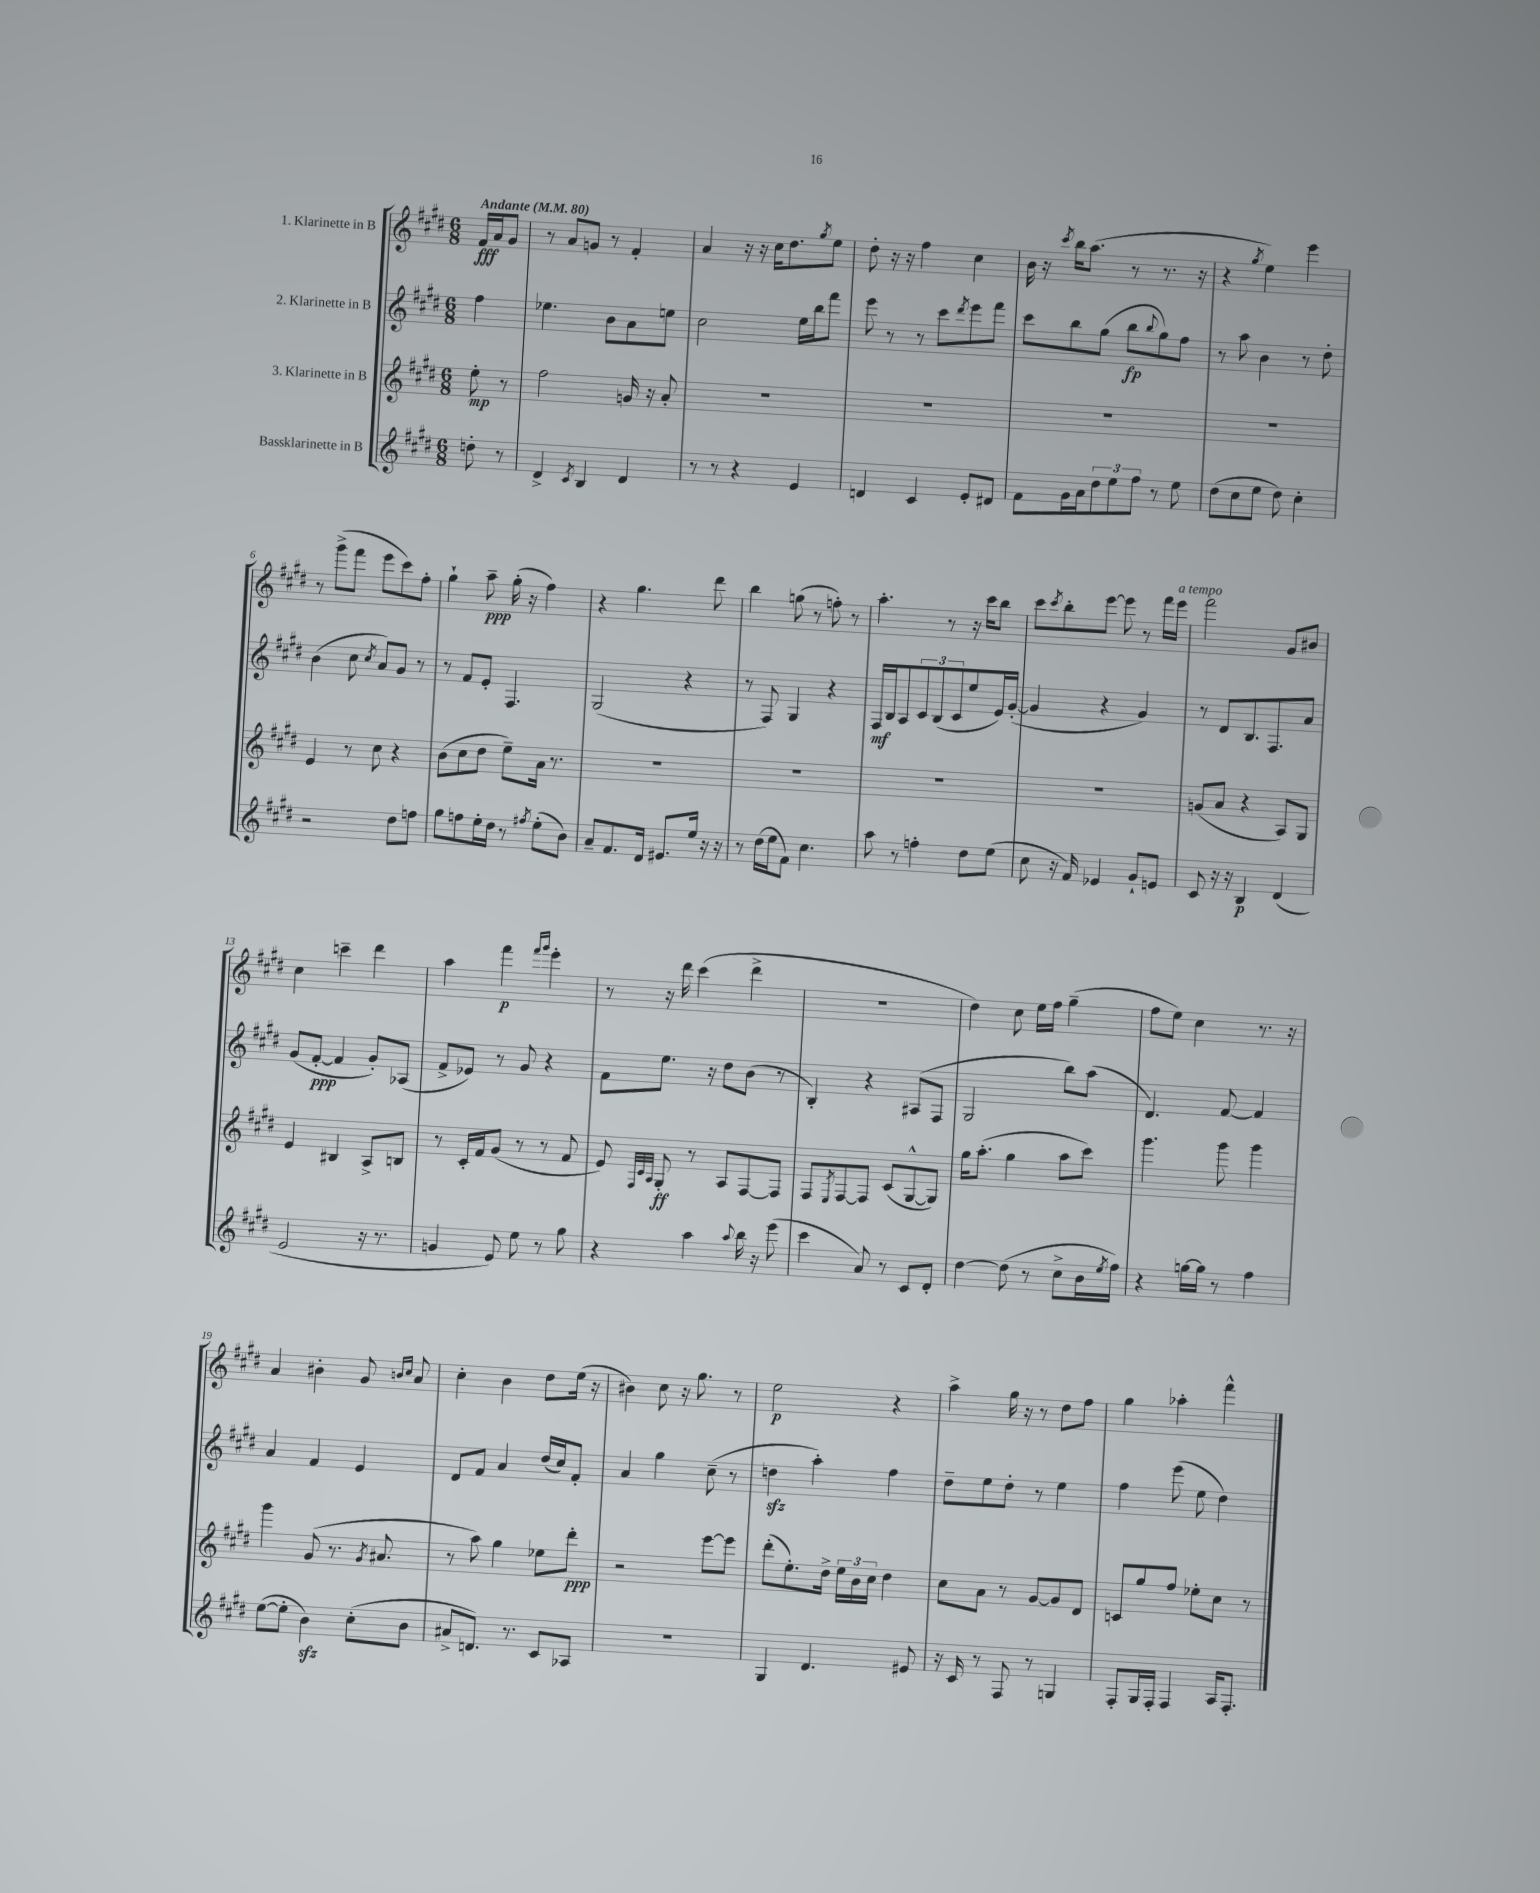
<<
\new StaffGroup <<
\new Staff = "s0" \with { instrumentName = "1. Klarinette in B" } {
    \clef treble \key e \major \numericTimeSignature \time 6/8 \partial 4 \tempo "Andante" 4 = 80
    fis'16\fff a'16 gis'8 |
    r8 a'8 g'8 r8 fis'4-. |
    a'4 r16 r16 cis''16 dis''8. \acciaccatura { gis''8 } e''8 |
    dis''8-. r16 r16 fis''4 cis''4 |
    b'16 r16 \acciaccatura { cis'''8 } b''16 a''8.( r8 r8. r16 |
    r4 \acciaccatura { gis''8 } e''4) e'''4 |
    r8 gis'''8->( fis'''8 e'''8 cis'''8) fis''8-. |
    gis''4-! a''8--\ppp gis''16-.( r16 fis''4) |
    r4 gis''4. dis'''8 |
    b''4 g''8( r8 f''8-.) r8 |
    a''4.-. r8 r16 cis'''16 b''8 |
    cis'''8 \acciaccatura { cis'''8 } b''8-. e'''8~ e'''8 r8 fis'''16 e'''16^\markup { \italic "a tempo" } |
    fis'''2 gis'8 bis'8 |
    cis''4 c'''4-- dis'''4 |
    a''4 fis'''4\p \grace { fis'''16 gis'''16 } e'''4-. |
    r8 r16 dis'''16 cis'''4( dis'''4-> |
    R2. |
    dis''4) cis''8 e''16 fis''16 gis''4--( |
    fis''8 e''8) cis''4 r8. r16 |
    a'4 bis'4-. gis'8 \grace { b'16 cis''16 } a'8 |
    cis''4-. b'4 dis''8 e''16( r16 |
    bis'4) cis''8 r16 gis''8. r8 |
    e''2\p r4 |
    a''4-> gis''16 r16 r8 dis''8 fis''8 |
    gis''4 aes''4-. fis'''4-^ \bar "|." |
}
\new Staff = "s1" \with { instrumentName = "2. Klarinette in B" } {
    \clef treble \key e \major \numericTimeSignature \time 6/8 \partial 4
    fis''4 |
    ees''4. b'8 a'8 e''8 |
    cis''2 e''16 b''16 fis'''8 |
    e'''8 r8 r8 cis'''8 \acciaccatura { dis'''8 } e'''8 fis'''8 |
    cis'''8 b''8 gis''8( b''8\fp \appoggiatura { b''8 } gis''8) fis''8 |
    r8 a''8 b'4 r8 dis''8-. |
    b'4( cis''8 \acciaccatura { cis''8 } a'8) gis'8 r8 |
    r8 fis'8 e'8-. fis4. |
    gis2( r4 |
    r8 fis8) gis4 r4 |
    fis16\mf b16 a8 \tuplet 3/2 { cis'8 b8( cis'8 } e''8 e'16) gis'16~-.( |
    gis'4 r4 gis'4) |
    r8 dis'8 b8. fis8. a'8 |
    gis'8( fis'8~-.\ppp fis'4 gis'8-.) aes8( |
    fis'8-> ees'8) r8 gis'8 r4 |
    fis'8 e''8. r16 dis''8 b'8( r8 |
    b4-.) r4 ais8( fis8 |
    gis2 b''8) a''8( |
    dis'4.) fis'8~ fis'4 |
    a'4 fis'4 e'4 |
    dis'8 fis'8 a'4 dis''16( cis''16) fis'8-. |
    a'4 gis''4 cis''8--( r8 |
    d''4\sfz a''4-.) fis''4 |
    dis''8-- e''8 dis''8-. r8 e''4 |
    fis''4 e'''8( e''8 dis''4) \bar "|." |
}
\new Staff = "s2" \with { instrumentName = "3. Klarinette in B" } {
    \clef treble \key e \major \numericTimeSignature \time 6/8 \partial 4
    e''8-.\mp r8 |
    fis''2 g'16 r16 a'8-. |
    R2. |
    R2. |
    R2. |
    R2. |
    e'4 r8 cis''8 r4 |
    b'8( cis''8 dis''8 e''8--) a'16 r8. |
    R2. |
    R2. |
    R2. |
    R2. |
    g'8( a'8 r4 a8) gis8 |
    e'4 bis4 a8-> b8 |
    r8 cis'16-. fis'16 gis'8( r8 r8 fis'8 |
    e'8) \grace { fis32 cis'32 a32 } gis8-.\ff r8 a8 fis8~ fis8 |
    fis8 \acciaccatura { e8 } fis8~ fis8 cis'8( gis8~-^ gis8) |
    gis''16 a''8.-.( gis''4 a''8 cis'''8) |
    gis'''4. gis'''8 gis'''4 |
    gis'''4 gis'8( r8. \acciaccatura { gis'8 } ais'8. |
    r8 a''8) gis''4 ees''8 dis'''8-.\ppp |
    r2 e'''8~ e'''8 |
    dis'''8-.( e''8.-.) dis''16-> \tuplet 3/2 { e''16 b'16 cis''16 } dis''4 |
    cis''8 a'8 r8 gis'8~ gis'8 dis'8 |
    c'8 gis''8 fis''8 ees''8-. cis''8 r8 \bar "|." |
}
\new Staff = "s3" \with { instrumentName = "Bassklarinette in B" } {
    \clef treble \key e \major \numericTimeSignature \time 6/8 \partial 4
    d''8-. r8 |
    dis'4-> \acciaccatura { cis'8 } b4 dis'4 |
    r8 r8 r4 e'4 |
    d'4 cis'4 e'8-. dis'8 |
    fis'8 gis'16 a'16 \tuplet 3/2 { dis''8 e''8 fis''8 } r8 e''8 |
    dis''8( cis''8 e''8 dis''8) cis''4-. |
    r2 dis''8 f''8 |
    gis''8 f''8 e''16-. dis''16 r8 \acciaccatura { fis''8 } e''8-.( b'8) |
    a'8-- fis'8. dis'16 eis'8. e''16 r16 r16 |
    r8 dis''16( e''16 fis'8) cis''4. |
    a''8 r8 f''4-. dis''8 e''8( |
    cis''8 r16 fis'16) ees'4 gis'8-! e'8 |
    cis'8 r16 r16 b4\p dis'4( |
    e'2 r16 r8. |
    g'4 e'8) e''8 r8 gis''8 |
    r4 a''4 \appoggiatura { a''8 } b''16 r16 e'''8( |
    cis'''4 a'8) r8 cis'8 dis'8-. |
    dis''4~ dis''8( r8 cis''8-> b'16 \acciaccatura { e''8 } fis''16) |
    r4 g''16~ g''16 r8 fis''4 |
    e''8~( e''8-. b'4\sfz) cis''8-.( b'8 |
    ais'8-> d'8.) r8. cis'8 aes8 |
    R2. |
    gis4 dis'4. eis'8 |
    r16 cis'16 r8 fis8 r8 g4 |
    fis8-. gis16 fis16-. fis4 a16 fis8.-. \bar "|." |
}
>>
>>
